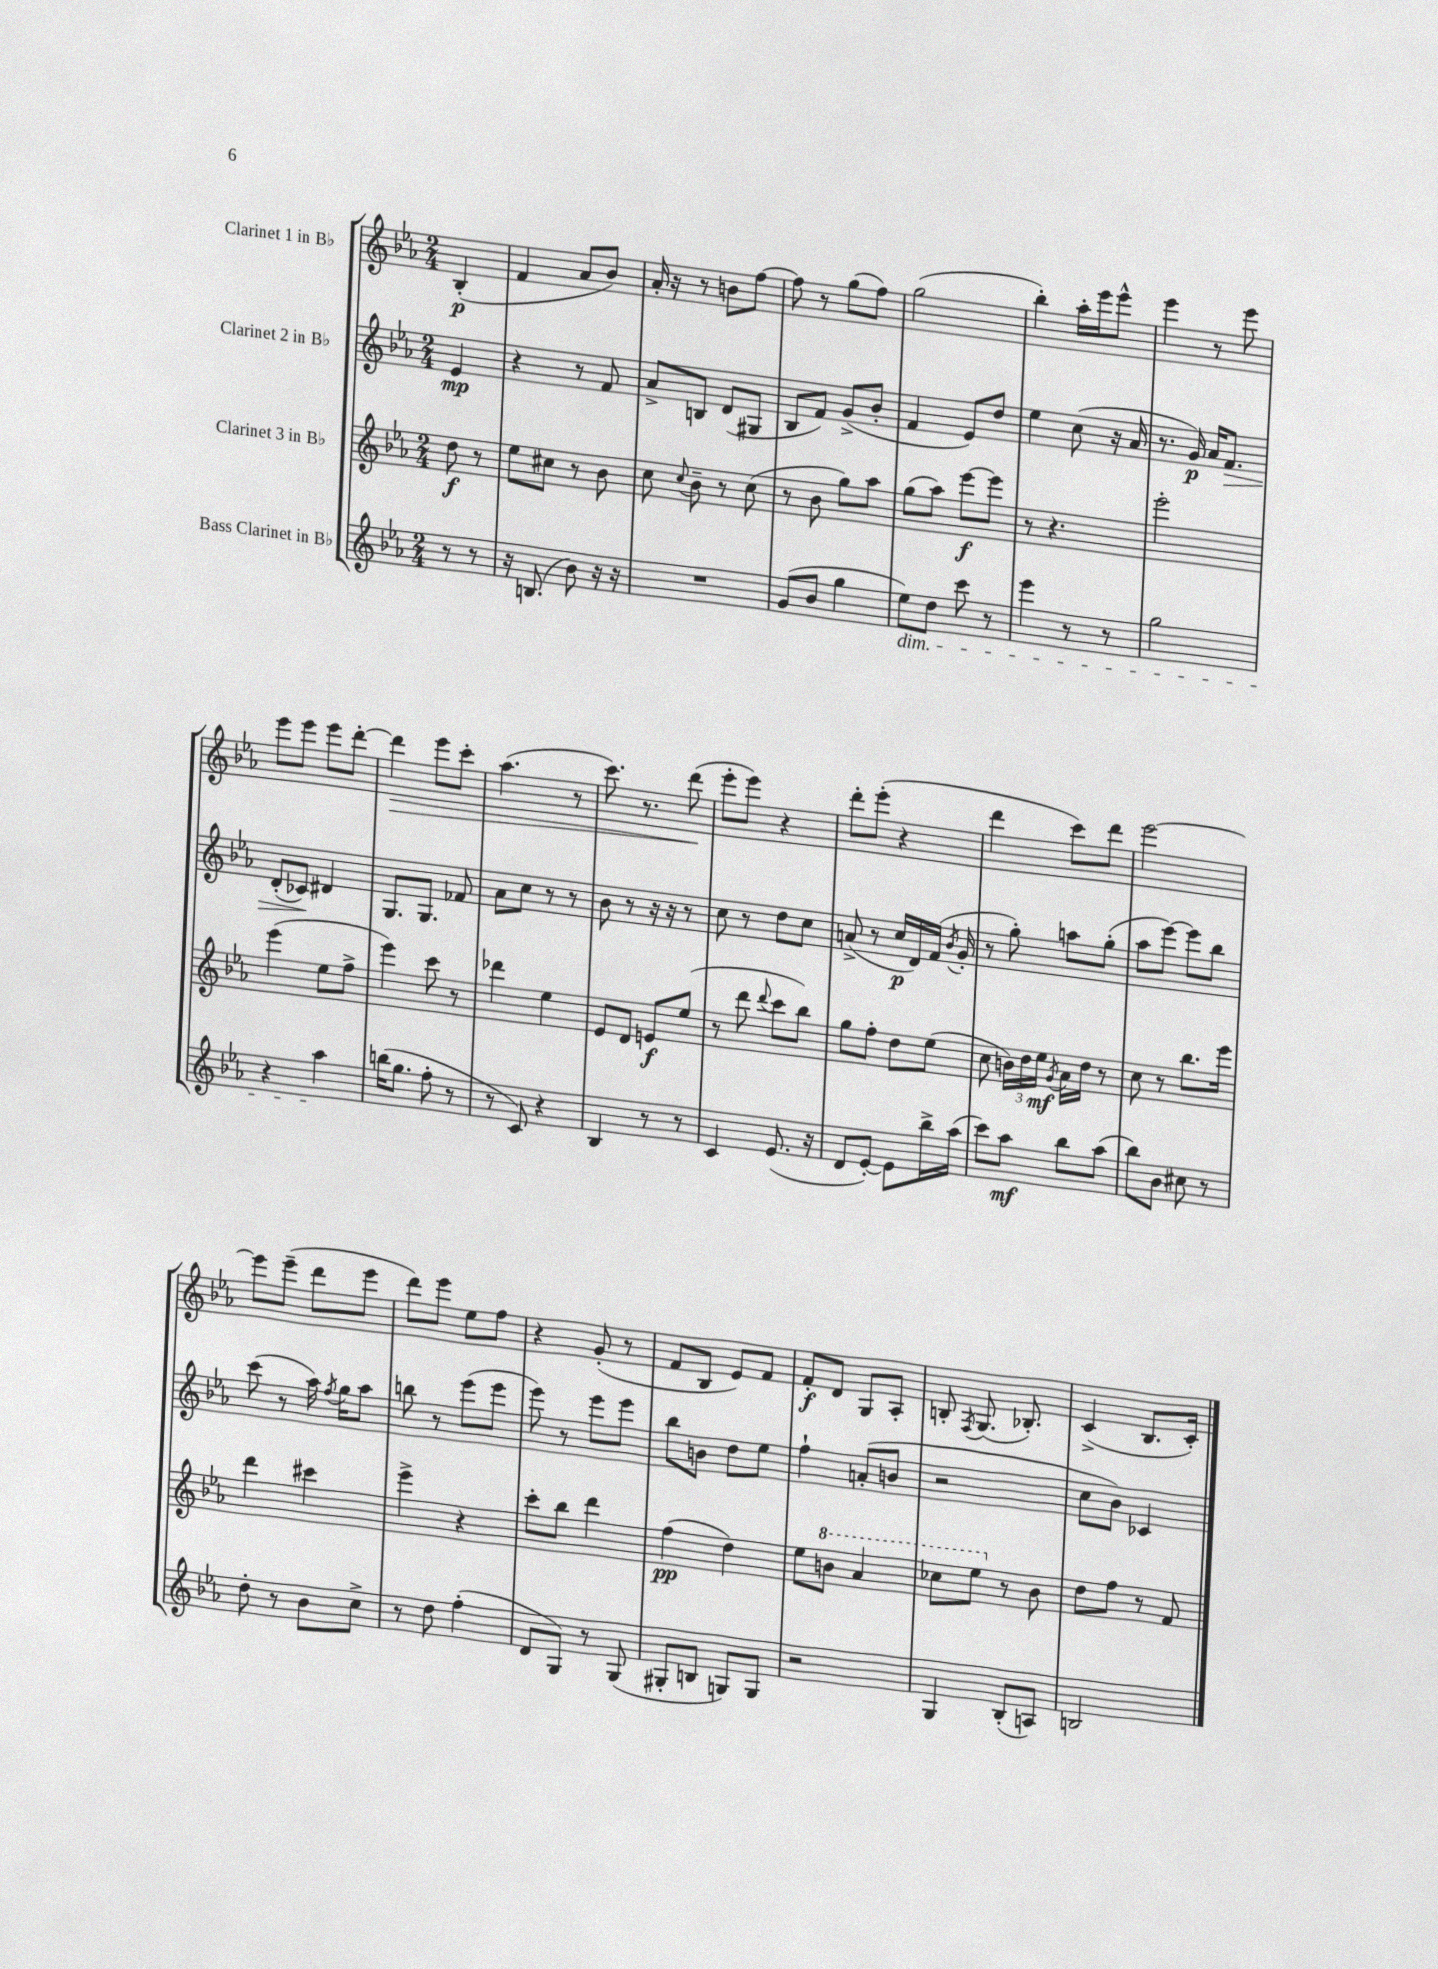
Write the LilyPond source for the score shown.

<<
\new StaffGroup <<
\new Staff = "s0" \with { instrumentName = "Clarinet 1 in Bb" } {
    \clef treble \key ees \major \numericTimeSignature \time 2/4 \partial 4
    \autoBeamOff bes4-.\p( |
    f'4 aes'8[ bes'8]) |
    aes'16-. r16 r8 b'8[ f''8]~ |
    f''8 r8 g''8[( f''8]) |
    g''2( |
    bes''4-.) aes''16[-. ees'''16 ees'''8]-^ |
    ees'''4 r8 ees'''8 |
    ees'''8[ ees'''8] ees'''8[ d'''8]~-. |
    d'''4\> ees'''8[ c'''8]-. |
    aes''4.( r8 |
    c'''8.) r8. d'''8\!( |
    ees'''8[-. ees'''8]) r4 |
    d'''8[-. ees'''8]-.( r4 |
    d'''4 c'''8[) d'''8] |
    ees'''2~ |
    ees'''8[ ees'''8]--( d'''8[ ees'''8] |
    d'''8[) ees'''8] ees''8[ f''8] |
    r4 g'8-.( r8 |
    f'8[ bes8] ees'8[) f'8] |
    f'8[-.\f d'8] g8[ aes8]-. |
    b8-. \acciaccatura { f8 } g8.( bes8.-.) |
    c'4->( bes8.[ c'16]-.) \bar "|." |
}
\new Staff = "s1" \with { instrumentName = "Clarinet 2 in Bb" } {
    \clef treble \key ees \major \numericTimeSignature \time 2/4 \partial 4
    \autoBeamOff ees'4\mp |
    r4 r8 f'8 |
    aes'8[-> b8] d'8[( gis8] |
    bes8[ f'8]) g'8[->( bes'8]-. |
    f'4 ees'8[) d''8] |
    ees''4 c''8( r16 aes'16 |
    r8. g'16\p) aes'16[ f'8.]\> |
    d'8[-.( ces'8]\!) dis'4 |
    g8.[ g8.] fes'8 |
    aes'8[ c''8] r8 r8 |
    bes'8 r8 r16 r16 r8 |
    c''8 r8 d''8[ c''8] |
    a'8->( r8 c''16[\p d'16) f'16]( \acciaccatura { bes'8 } g'16-. |
    r8 g''8-.) a''8[ g''8]-.( |
    aes''8[ ees'''8]~) ees'''8[ bes''8] |
    c'''8( r8 aes''16) \acciaccatura { f''8 } g''16[ aes''8] |
    b''8 r8 ees'''8[( ees'''8] |
    ees'''8) r8 ees'''8[ ees'''8] |
    bes''8[ b'8] d''8[ ees''8] |
    f''4-! a'8[-.( b'8] |
    r2 |
    c''8[ bes'8]) ces'4 \bar "|." |
}
\new Staff = "s2" \with { instrumentName = "Clarinet 3 in Bb" } {
    \clef treble \key ees \major \numericTimeSignature \time 2/4 \partial 4
    \autoBeamOff d''8\f r8 |
    ees''8[ cis''8] r8 bes'8 |
    c''8 \appoggiatura { c''8 } bes'8-- r8 c''8( |
    r8 bes'8 g''8[) aes''8] |
    g''8[( aes''8]) ees'''8[~\f ees'''8] |
    r8 r4. |
    ees'''2-. |
    ees'''4( ees''8[ f''8]-> |
    ees'''4) c'''8 r8 |
    des'''4 ees''4 |
    ees'8[ d'8] e'8[\f ees''8]( |
    r8 d'''8 \appoggiatura { d'''8 } c'''8[ bes''8]) |
    g''8[ f''8]-. d''8[ ees''8]( |
    c''8 \tuplet 3/2 { b'16[) d''16 ees''16]\mf } \acciaccatura { g'8 } aes'16[ d''16] r8 |
    c''8 r8 bes''8.[ ees'''16] |
    d'''4 cis'''4 |
    ees'''4-> r4 |
    c'''8[-. bes''8] d'''4 |
    f''4\pp( d''4) |
    ees''8[ \ottava #1 b''8] aes''4 |
    ces'''8[ ees'''8] \ottava #0 r8 bes'8 |
    d''8[ f''8] r8 f'8 \bar "|." |
}
\new Staff = "s3" \with { instrumentName = "Bass Clarinet in Bb" } {
    \clef treble \key ees \major \numericTimeSignature \time 2/4 \partial 4
    \autoBeamOff r8 r8 |
    r16 b8.( bes'8) r16 r16 |
    R2 |
    g'8[( bes'8] g''4 |
    ees''8[\dim) d''8] c'''8 r8 |
    ees'''4 r8 r8 |
    g''2 |
    r4 aes''4\! |
    b''16[( g''8.] f''8-. r8 |
    r8 c'8) r4 |
    bes4 r8 r8 |
    c'4 ees'8.( r16 |
    d'8[ ees'8]~-.) ees'8[ bes''16-> aes''16]( |
    c'''8[) aes''8]\mf bes''8[ aes''8]( |
    bes''8[) bes'8] cis''8 r8 |
    d''8-. r8 bes'8[ c''8]-> |
    r8 d''8 f''4-.( |
    d'8[ g8]) r8 g8( |
    gis8[-. b8] g8[) g8] |
    r2 |
    g4 bes8[-.( a8]) |
    b2 \bar "|." |
}
>>
>>
\layout { \context { \Score \remove "Bar_number_engraver" } }
